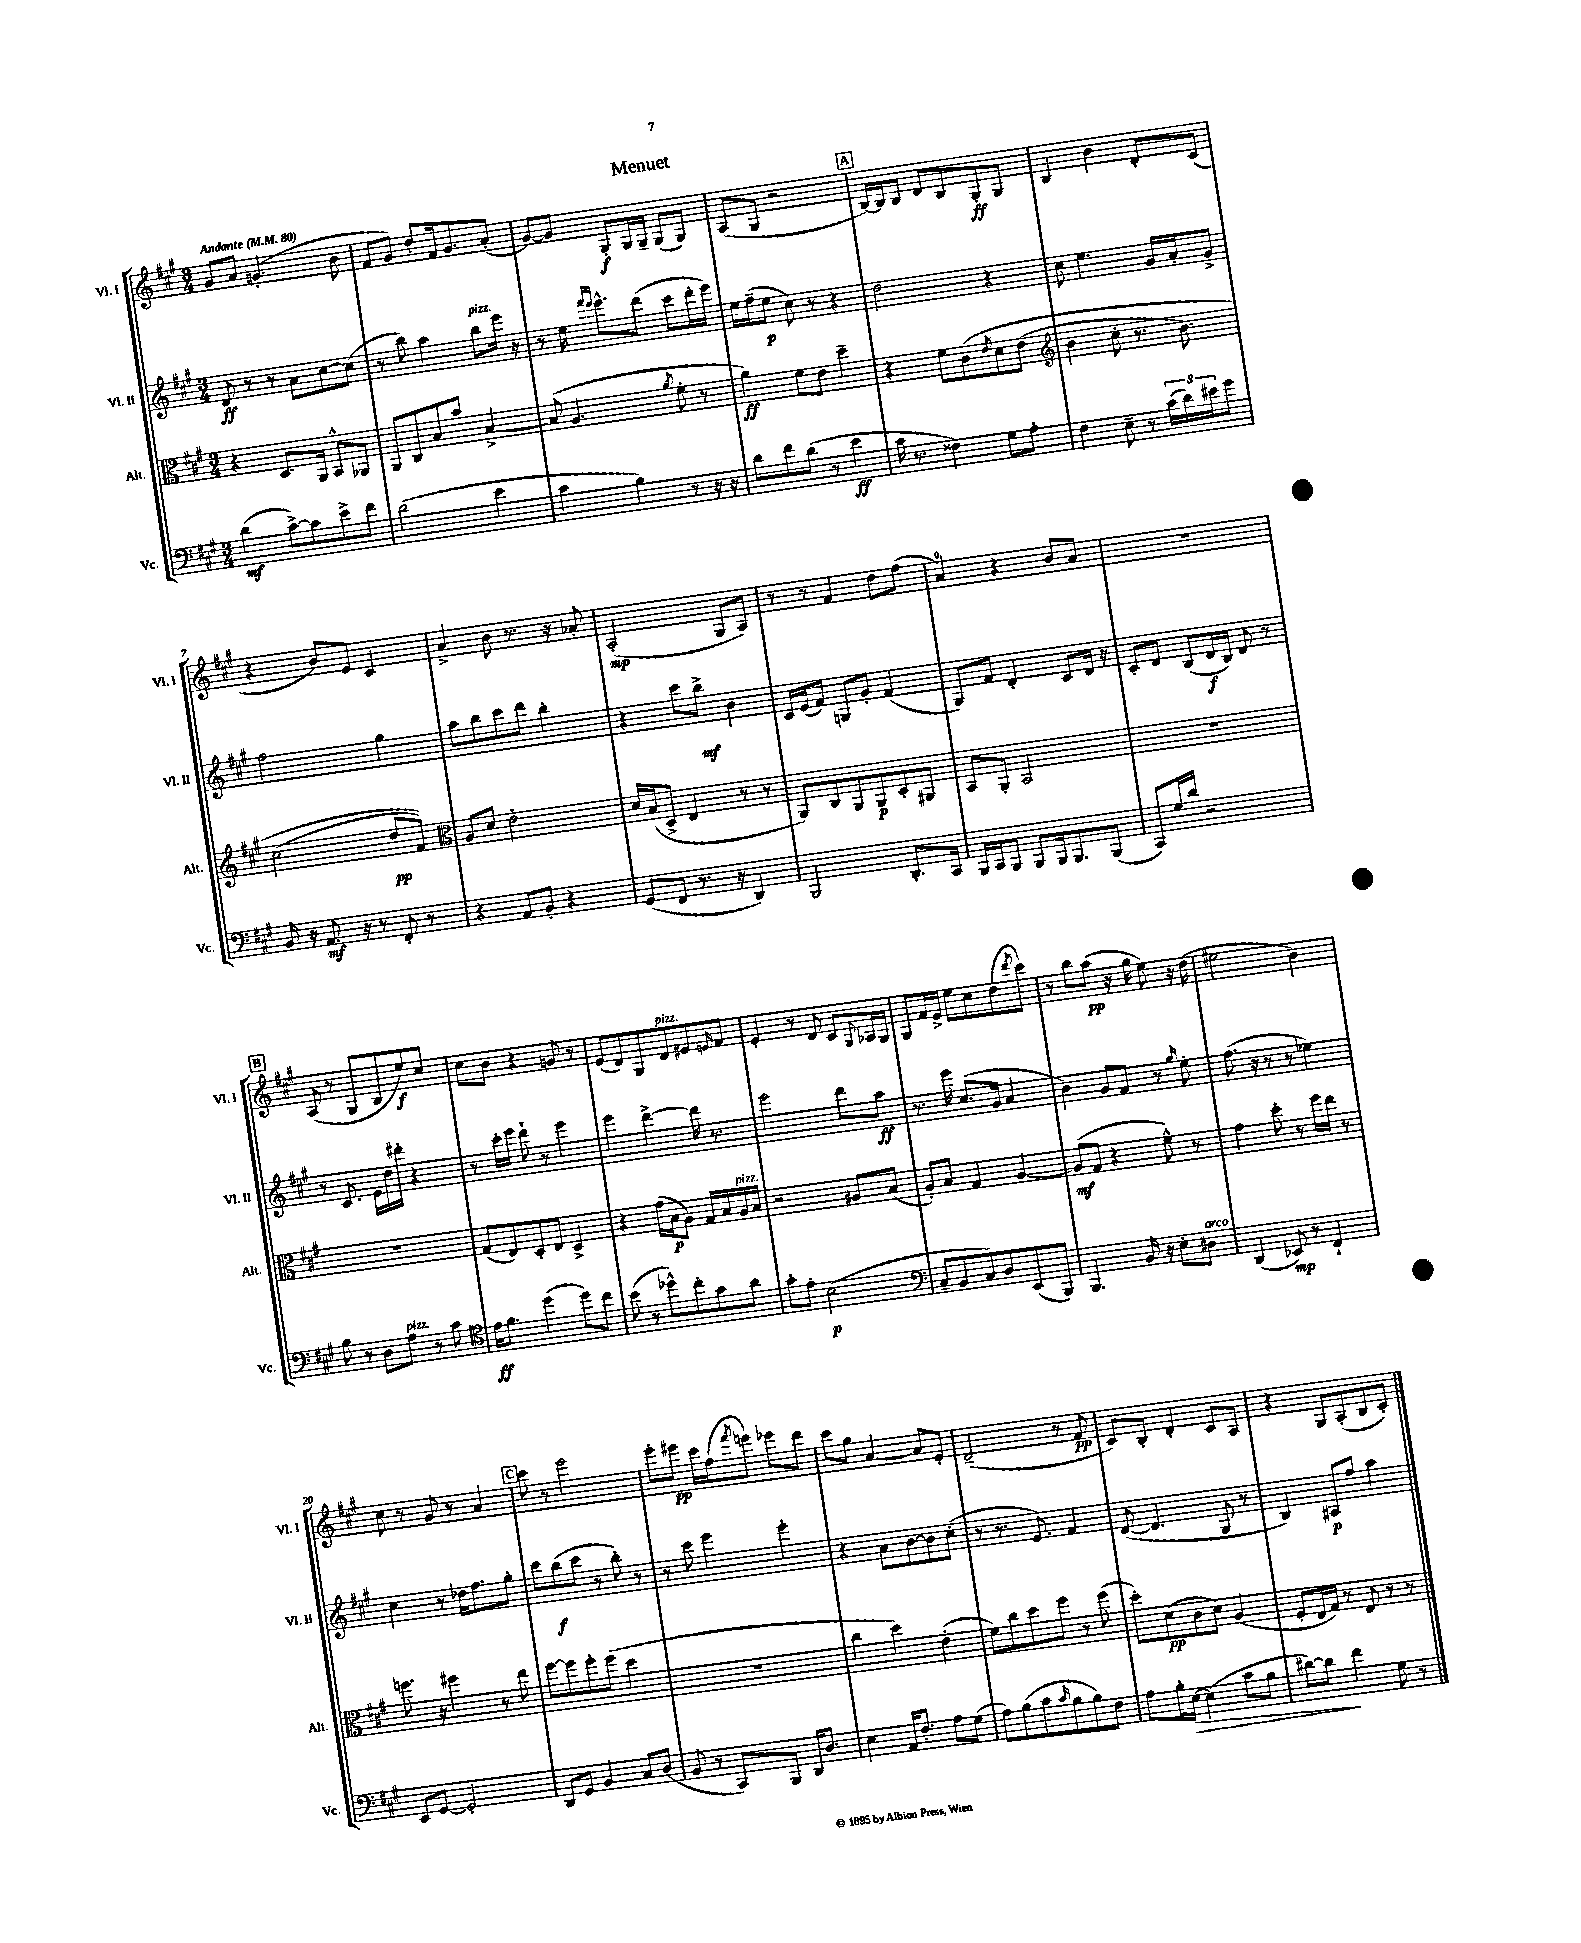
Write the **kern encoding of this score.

**kern	**kern	**kern	**kern
*staff4	*staff3	*staff2	*staff1
*clefF4	*clefC3	*clefG2	*clefG2
*k[f#c#g#]	*k[f#c#g#]	*k[f#c#g#]	*k[f#c#g#]
*M3/4	*M3/4	*M3/4	*M3/4
*MM80	*MM80	*MM80	*MM80
(4d\	4r	8d/	8g#/L
.	.	8r	8a/J
[8c#^\L)	8.D/L	8r	(4.g'/
8c#\]	.	8a\L	.
.	16AA/Jk	.	.
8e^\	8BB^^/L	[8cc#\	.
8f#\J	8AA-/J	(8cc#\]J	8b\
=	=	=	=
(2d\	8AA/L	8r	8f#/L
.	8C#/	8bb\)	8g#/J)
.	8B/	4aa\	8dd'/L
.	8b/J	.	16f#/k
.	.	.	8.g#/
4e\	[4B^/	8bb\L	.
.	.	16eee\Jk	(8a'/J
.	.	16r	.
=	=	=	=
4c#\	(8B/]	8r	[8g#/L)
.	4.A/	16ee\	8g#/]J
.	.	16qqfff#/LL	.
.	.	16qqeee/JJ	.
.	.	8.eee^^\L	.
4B\)	.	.	8G#'/L
.	.	(8ddd\J	16G#/L
.	.	.	16G#~/JJ
.	8qa/	.	.
8r	8f#'\	8ccc#\L	(8G#/L
16r	8r	16ddd'\L	8G#/J)
16r	.	16eee\JJ)	.
=	=	=	=
8d\L	4a\)	16ee\LL	(8A/L
.	.	(16ff#~\J	.
8f#\	.	8ee\J	8G#/J
(8d\J	8f#\L	8cc#\)	2r
8r	8e\J	8r	.
4e\	4dd~\	4r	.
=	=	=	=
16c#\	4r	2dd\	[16B/LL)
8.r	.	.	16B/]J
.	.	.	8B/J
4F##\)	8f#\L	.	8d/L
.	&(8c#\	.	8B/
.	8qe/	.	.
8G#\L	8d\	4r	8G#'/
8A'\J	(8e\J	.	8G#/J
=	=	=	=
*	*clefG2	*	*
4F#\	4b\	8cc#\	4B/
.	.	4.ee\	.
8E~\	8cc#'\	.	4b\
8r	8.r	.	.
(24c#\LL	.	16g#/LL	8d'/L
24d\)	.	.	.
.	8.b\)	16a'/J	.
24e#\J	.	.	.
8g#\J	.	8g#^/J	(8c#/J
=	=	=	=
16BB/	(2cc#\	2ff#\	4r
16r	.	.	.
8.AA/	.	.	.
.	.	.	8b/L)
16r	.	.	.
8r	.	.	8e/J
8FF#'/	8dd/L	4gg#\	4c#/
8r	8f#/J)&)	.	.
=	=	=	=
*	*clefC3	*	*
4r	8A/L	8aa\L	4a^/
.	8d/J	8bb\	.
8AA/L	2e'\	8ccc#\	8b\
8BB'/J	.	8ddd\J	8.r
4r	.	4bb'\	.
.	.	.	16r
.	.	.	8a-'/
=	=	=	=
(8GG#/L	16d/LL	4r	(2A'/
.	(16B/J	.	.
8FF#/J	8D^/J	.	.
8.r	4E/	8ccc#\L	.
.	.	8bb^\J	.
16r	.	.	.
4DD/)	8r	4b\	8G#/L
.	8r	.	8A/J)
=	=	=	=
2BBB/	8AA/L)	16c#/LL	8r
.	.	(16e/J	.
.	8C#/	8f#/J)	8r
.	8AA/	8G/L	4f#/
.	8AA/	8g#'/J	.
8.DD'/L	8D'/	(4f#/	8dd\L
.	8AA#/J	.	(8ff#\J
16CC#/Jk	.	.	.
=	=	=	=
16BBB/LL	8BB/L	8G#/L)	4a/)
16CC#/J	.	.	.
8BBB/J	8AA'/J	8f#/J	.
8BBB/L	2BB/	4d'/	4r
16BBB/k	.	.	.
8.BBB/	.	.	.
.	.	8c#/L	8b/L
(8BBB/J	.	16d/Jk	8a/J
.	.	16r	.
=	=	=	=
8CC#/L)	2.r	8c#'/L	2.r
16G#/L	.	8d/J	.
16d/JJ	.	.	.
2r	.	(8B/L	.
.	.	16d/L	.
.	.	16B/JJ)	.
.	.	8d/	.
.	.	8r	.
=	=	=	=
8B\	2.r	8r	(8A/
8r	.	8.c#/	8r
8D\L	.	.	8G#/L
.	.	16e\LL	.
8A\J	.	16dd\	8B/
.	.	16ddd#'\JJ	.
8r	.	4r	8ee/)
8c#\	.	.	8cc#/J
=	=	=	=
*clefC4	*	*	*
16e\LK	(8G#/L	8r	8cc#\L
8.f#\J	.	.	.
.	8E/)	16ccc#'\LL	8b\J
.	.	16eee\JJ	.
(4dd\	8D'/	8ddd`\	4r
.	8E/J	8r	.
8dd\L)	4D^/	4eee\	8g/
8cc#\J	.	.	8r
=	=	=	=
(8b\	4r	4eee\	(8e/L
8r	.	.	8d/)
8dd-^^\L)	(16g#\LL	[4ddd^\	8G#/
.	16B\J	.	.
8cc#'\	8A\J)	.	8d/
8g#\	16G#/LL	16ddd\]	8e#/
.	16B/	8.r	.
.	.	.	16qqe/
8a\J	16A/	.	8f#/J
.	16B/JJ	.	.
=	=	=	=
8g#'\L	2r	2eee\	4e'/
8e'\J	.	.	.
(2B\	.	.	8r
.	.	.	8d/
.	8A#/L	8ddd\L	8c#/L
.	.	.	8qqG#/
.	(8B/J	8aa\J	16A-/L
.	.	.	16G#/JJ
=	=	=	=
*clefF4	*	*	*
8C#~/L	8A'/L)	8.r	8G#/L
8BB/	8B/J	.	16f#/L
.	.	16eee\	16e^/JJ
8C#/)	4G#/	(8.cc#/L	8ee\L
8D/	.	.	8cc#\
.	.	16g#/Jk	.
(8EE/	[4A/	4a/	(8dd\
.	.	.	8qddd/
8BBB/J)	.	.	8ccc#\J)
=	=	=	=
4.BBB/	(8A/]L	4b\)	8r
.	8G#/J	.	8bb\L
.	4r	8g#/L	(8aa\J
16BB/	.	8f#/J	16r
16r	.	.	16gg#\
8E'\L	8f#^^\)	8r	8ee\)
.	.	16qqgg#/	.
8D#\J	8r	8ee'\	16r
.	.	.	(16dd\
=	=	=	=
(4DD/	4g#\	(8.ff#\	2ee#\
.	.	16r	.
8EE-/)	8dd'\	8r	.
8r	8r	8r	.
4FF#`/	16ff#\LL	4ee-\)	4b\)
.	16ee\JJ	.	.
.	8r	.	.
=	=	=	=
8EE/L	8.ff\	4cc#\	8cc#\
[8GG#/J	.	.	8r
.	16r	.	.
2GG#'/]	4ff#\	8r	8g#/
.	.	16dd-\LK	8r
.	.	8.ff#\	.
.	8r	.	4a/
.	8ee\	8gg#'\J	.
=	=	=	=
8DD/L	[8ff#\L	8ccc#\L	8ccc#\
8GG#/J	8ff#\]	(8bb\	8r
4BB/	8ff#'\	8ccc#\J	2eee\
.	(8ff#\J	8r	.
8C#/L	4dd\	8bb'\)	.
(8D/J	.	8r	.
=	=	=	=
8BB/	2.r	8r	8eee'\L
8r	.	8ccc#\	8eee#\J
8CC#/L)	.	4eee\	16ccc#\LL
.	.	.	(16ff#\J
.	.	.	8qfff#/
8BBB/J	.	.	8eee\J)
16DD/LK	.	4eee'\	8eee-\L
8.D/J	.	.	.
.	.	.	8ddd\J
=	=	=	=
4E\	4cc#\	4r	8ccc#\L
.	.	.	8gg#\J
16AA/LK	4dd\)	8a\L	[4a/
8.F#'/J	.	.	.
.	.	[8b\	.
8A\L	(4e'\	8b\]	8a/]L
(8G#\J	.	(8cc#'\J	8e'/J
=	=	=	=
8A\L)	8f#\L)	8r	(2d~/
(8B\	8cc#\	8.r	.
8c#\	8dd\	.	.
.	.	8.e/)	.
16qqc#/	.	.	.
8B\	8ff#\J	.	.
8B\)	8r	4f#/	8r
8F#\J	(8ff#\	.	8f#/
=	=	=	=
8A\L	8dd'\L)	([8d/	8c#/L)
16B'\L	(8d\	4.d/]	8B'/J
[16E\JJ	.	.	.
(4E\]	8c#\	.	4d'/
.	8d\J)	.	.
8c#\L	(4A/	8G#/	8c#/L
8B\J	.	8r	8A/J
=	=	=	=
[8d#\L)	8F#'/L	4B/)	4r
8d#\]J	16E/L	.	.
.	16G#/JJ)	.	.
4f#\	8r	8A#/L	8G#/L
.	8E/	8ff#/J	(8A'/
8G#\	8r	4aa\	8B/
8r	8r	.	8c#'/J)
==	==	==	==
*-	*-	*-	*-
